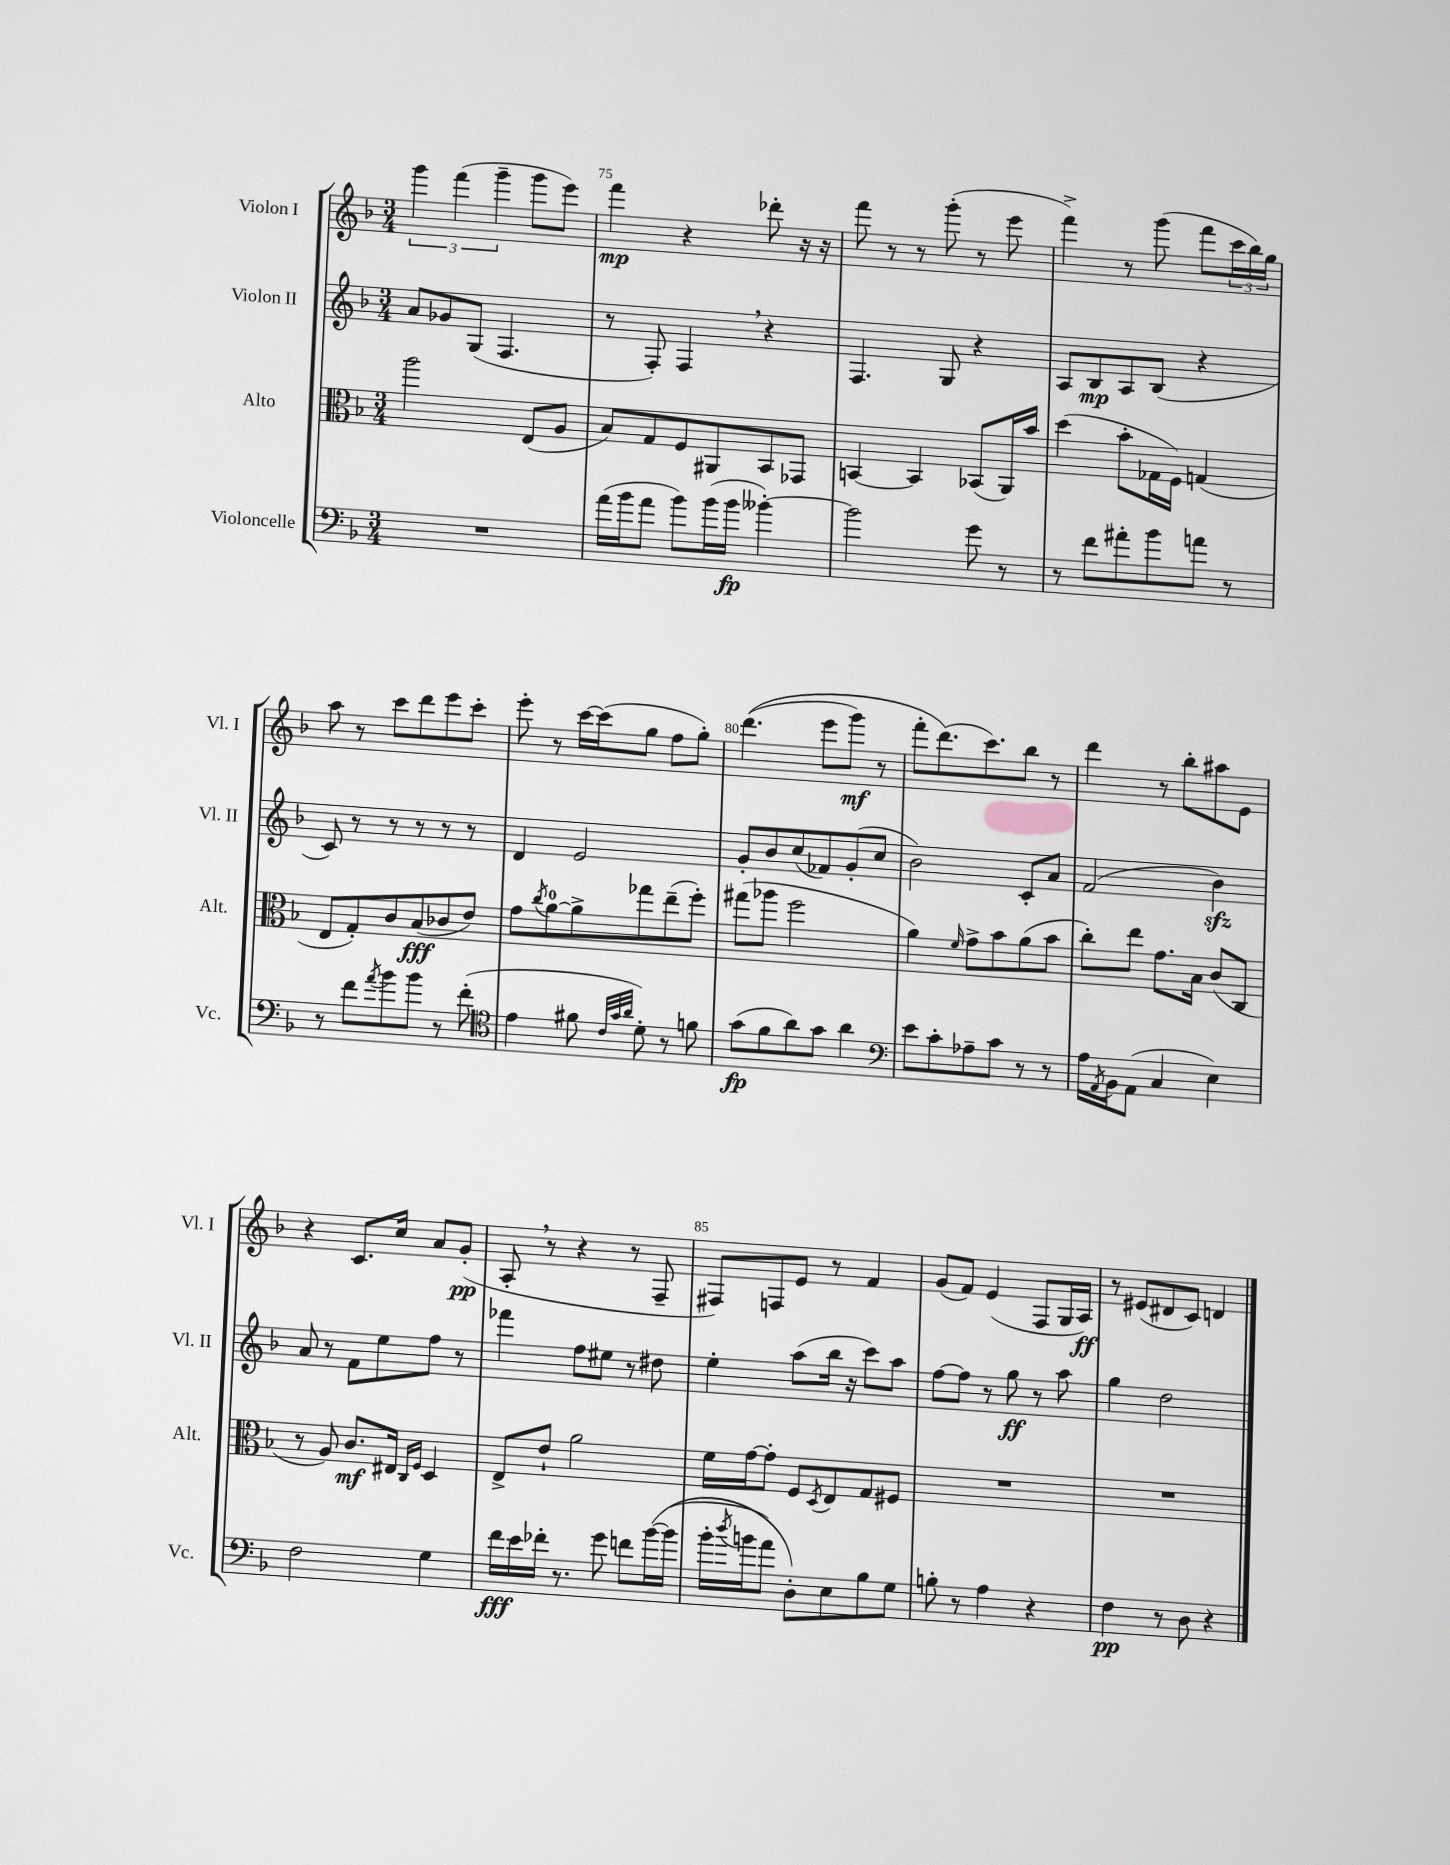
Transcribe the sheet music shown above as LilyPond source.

<<
\new StaffGroup <<
\new Staff = "s0" \with { instrumentName = "Violon I" shortInstrumentName = "Vl. I" } {
    \clef treble \key f \major \numericTimeSignature \time 3/4
    \tuplet 3/2 { g'''4 f'''4( g'''4-- } g'''8 e'''8) |
    f'''4\mp r4 des'''8-. r16 r16 |
    f'''8 r8 r8 g'''8-.( r8 e'''8 |
    f'''4->) r8 g'''8( f'''8 \tuplet 3/2 { c'''16 bes''16) g''16 } |
    a''8 r8 c'''8 d'''8 e'''8 c'''8-. |
    e'''8-. r8 c'''16~ c'''16( g''8 f''8 g''8-.) |
    d'''4.(\( e'''8 g'''8\mf) r8 |
    f'''8-. d'''8.(\) c'''8.) bes''8 r8 |
    d'''4 r8 bes''8-. ais''8 e'8 |
    r4 c'8. c''16 a'8 g'8-.\pp( |
    a8-. \breathe r8 r4 r8 f8-- |
    fis8) f8 e'8 r8 f'4 |
    g'8( f'8) e'4( f8 g16 a16\ff) |
    r8 eis'8( dis'8 c'8) d'4 \bar "|." |
}
\new Staff = "s1" \with { instrumentName = "Violon II" shortInstrumentName = "Vl. II" } {
    \clef treble \key f \major \numericTimeSignature \time 3/4
    a'8 ges'8 g8( f4. |
    r8 f8-.) f4 \breathe r4 |
    f4. g8 r4 |
    a8 bes8\mp a8 bes8( r4 |
    c'8) r8 r8 r8 r8 r8 |
    d'4 e'2 |
    g'8-. bes'8 c''8( fes'8) g'8-.( c''8 |
    bes'2) c'8-. a'8 |
    f'2( bes'4\sfz) |
    a'8 r8 f'8 e''8 f''8 r8 |
    fes'''4 f''8 eis''8 r8 dis''8 |
    e''4-. a''8( bes''16 r16 c'''8) a''8 |
    f''8~ f''8 r8 g''8\ff r8 a''8 |
    g''4 d''2 \bar "|." |
}
\new Staff = "s2" \with { instrumentName = "Alto" shortInstrumentName = "Alt." } {
    \clef alto \key f \major \numericTimeSignature \time 3/4
    a''2 e8( a8 |
    bes8) g8 f8 ais,8 bes,8 ges,8 |
    b,4~ b,4 bes,8( a,16) bes'16 |
    d''4( bes'8-. ges16 f16) g4( |
    e8 g8-.) c'8 bes8\fff( ces'8 e'8) |
    g'8 \acciaccatura { c''8 } a'8-0~ a'8-> ges''8 e''8--( f''8-.) |
    gis''8( aes''8 f''2 |
    a'4) \grace { f'16 } g'8-> bes'8 a'8( bes'8 |
    c''8-.) e''8 g'8. bes16 c'8( c8 |
    r8 a8) c'8.\mf eis16 \grace { c16 f16 } d4 |
    e8-> e'8-! a'2 |
    f'16 g'16~ g'8-. f8 \acciaccatura { d8 } e8 g8 fis8 |
    R2. |
    R2. \bar "|." |
}
\new Staff = "s3" \with { instrumentName = "Violoncelle" shortInstrumentName = "Vc." } {
    \clef bass \key f \major \numericTimeSignature \time 3/4
    R2. |
    a'16( bes'16 a'8 bes'8) bes'16( bes'16\fp beses'4~-.) |
    beses'2 g'8 r8 |
    r8 f'8 ais'8-. bes'8 a'8 r8 |
    r8 f'8 \acciaccatura { a'8 } bes'8 bes'8 r8 f'8-.( |
    \clef tenor e'4 fis'8 \grace { c'32 g'32 a'32 } d'8-.) r8 f'8 |
    g'8\fp( f'8 a'8) g'8 a'4 |
    \clef bass e'8 c'8-. aes8-- c'8 r8 r8 |
    a16 \acciaccatura { a,8 } bes,16 a,8( c4 e4) |
    f2 g4 |
    f'16\fff e'16 fes'16-. r8. g'8 f'8 bes'16~\( bes'16( |
    bes'16-. \acciaccatura { d''8 } b'16 a'8) d8-.\) e8 bes8 g8 |
    b8-. r8 a4 r4 |
    f4\pp r8 d8 r4 \bar "|." |
}
>>
>>
\layout { \context { \Score currentBarNumber = #74 \override BarNumber.break-visibility = ##(#f #t #t) barNumberVisibility = #(every-nth-bar-number-visible 5) } }
